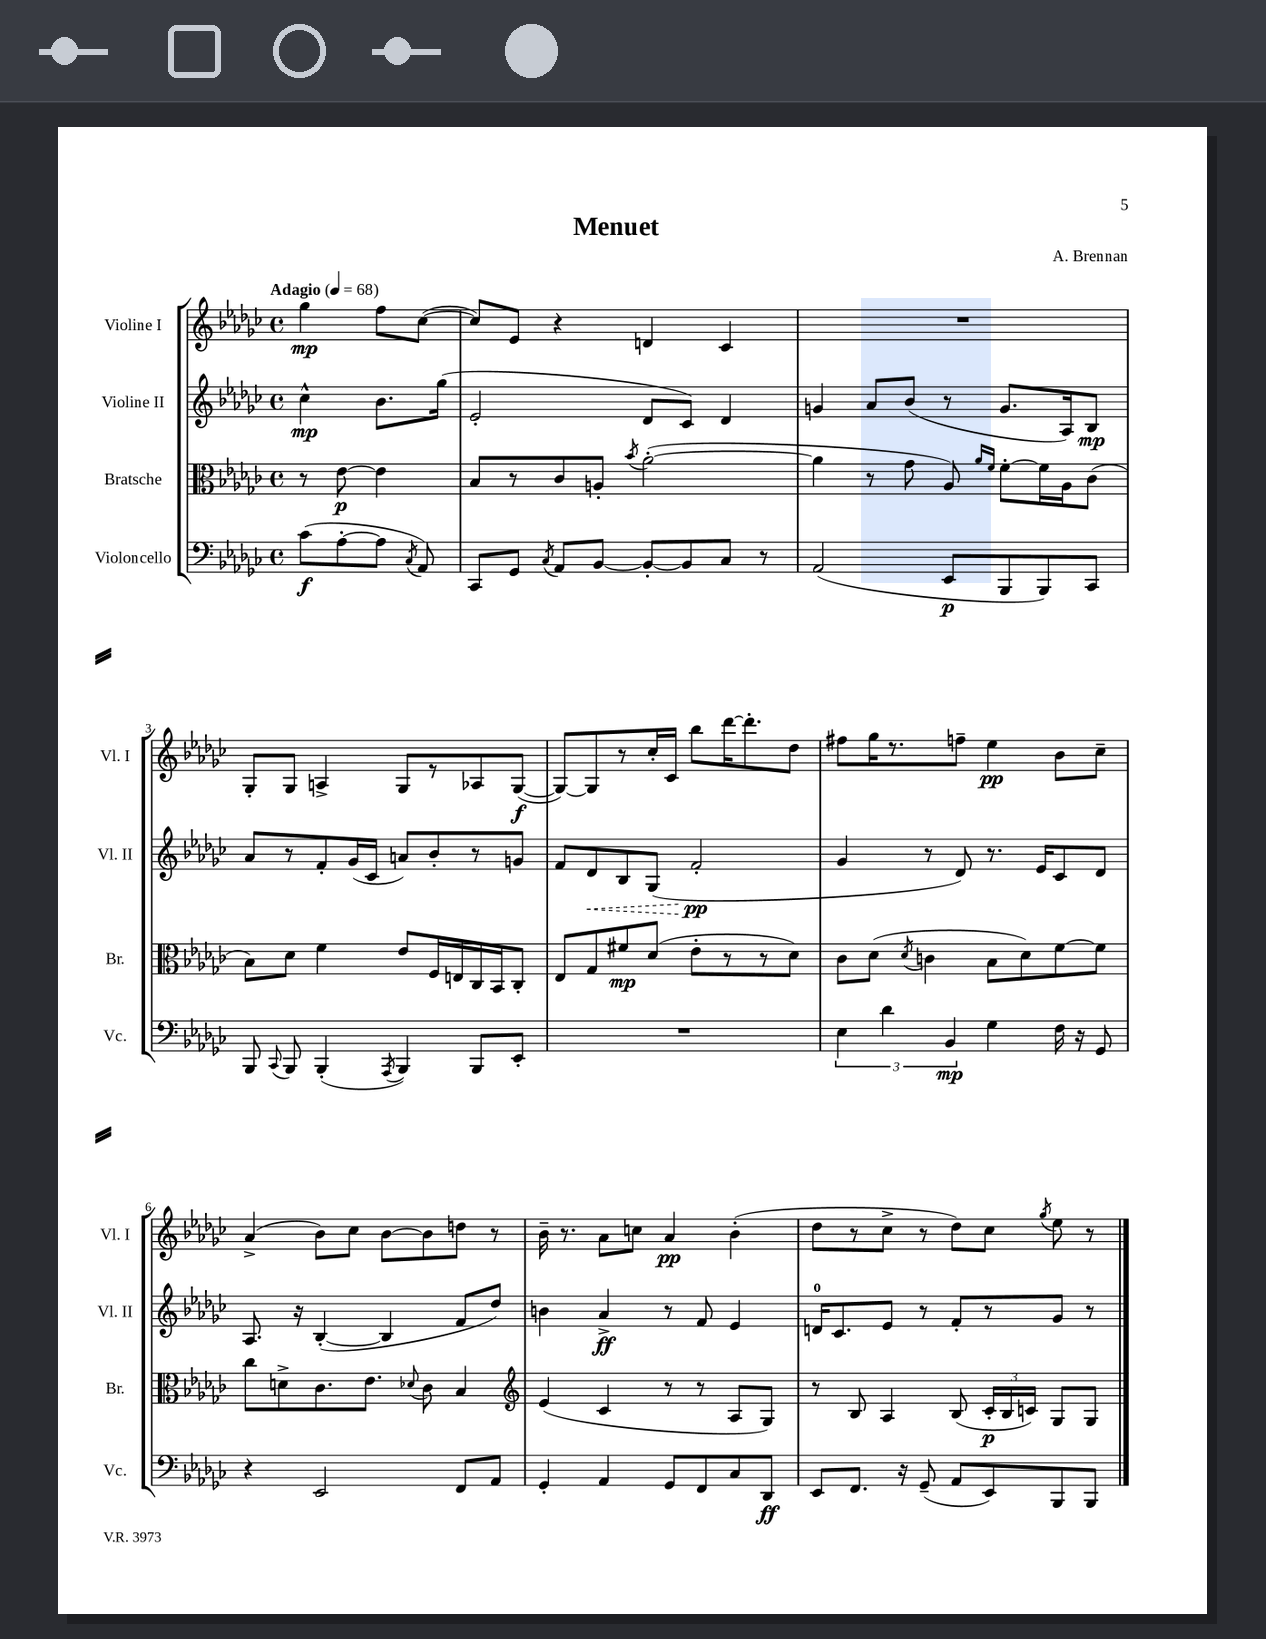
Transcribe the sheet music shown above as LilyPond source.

\header { title = "Menuet" composer = "A. Brennan" }
<<
\new StaffGroup <<
\new Staff = "s0" \with { instrumentName = "Violine I" shortInstrumentName = "Vl. I" } {
    \clef treble \key ges \major \defaultTimeSignature \time 4/4 \partial 2 \tempo "Adagio" 4 = 68
    \autoBeamOff ges''4\mp f''8[ ces''8]~( |
    ces''8[) ees'8] r4 d'4 ces'4 |
    R1 |
    ges8[-. ges8] a4-> ges8[ r8 aes8 ges8]~\f( |
    ges8[~) ges8 r8 ces''16-. ces'16] bes''8[ des'''16~ des'''8.-. des''8] |
    fis''8[ ges''16 r8. f''8]-- ees''4\pp bes'8[ ces''8]-- |
    aes'4->( bes'8[) ces''8] bes'8[~ bes'8 d''8] r8 |
    bes'16-- r8. aes'8[ c''8] aes'4\pp bes'4-.( |
    des''8[ r8 ces''8]-> r8 des''8[) ces''8] \acciaccatura { ges''8 } ees''8 r8 \bar "|." |
}
\new Staff = "s1" \with { instrumentName = "Violine II" shortInstrumentName = "Vl. II" } {
    \clef treble \key ges \major \defaultTimeSignature \time 4/4 \partial 2
    \autoBeamOff ces''4-^\mp bes'8.[ ges''16]( |
    ees'2-. des'8[ ces'8]) des'4 |
    g'4 aes'8[ bes'8]( r8 g'8.[ aes16) bes8]\mp |
    aes'8[ r8 f'8-. ges'16( ces'16] a'8[) bes'8-. r8 g'8] |
    f'8[ \once \override Hairpin.style = #'dashed-line des'8\< bes8 ges8]( f'2-.\pp\! |
    ges'4 r8 des'8) r8. ees'16[ ces'8 des'8] |
    aes8. r16 bes4~-.( bes4 f'8[ des''8]) |
    b'4 aes'4->\ff r8 f'8 ees'4 |
    d'16[-0 ces'8. ees'8] r8 f'8[-. r8 ges'8] r8 \bar "|." |
}
\new Staff = "s2" \with { instrumentName = "Bratsche" shortInstrumentName = "Br." } {
    \clef alto \key ges \major \defaultTimeSignature \time 4/4 \partial 2
    \autoBeamOff r8 ees'8~\p ees'4 |
    bes8[ r8 ces'8 a8]-. \acciaccatura { bes'8 } aes'2~-.( |
    aes'4 r8 ges'8 aes8) \grace { aes'16[ f'16] } f'8[~-. f'16 aes16 ces'8]( |
    bes8[) des'8] f'4 ees'8[ f16 e16 ces16 bes,16 ces8]-. |
    ees8[ ges8 fis'8\mp des'8]( ees'8[-. r8 r8 des'8]) |
    ces'8[ des'8]( \acciaccatura { des'8 } c'4 bes8[ des'8) f'8~ f'8] |
    ces''8[ d'8-> ces'8. ees'8.] \appoggiatura { des'8 } ces'8 bes4 |
    \clef treble ees'4( ces'4 r8 r8 aes8[ ges8]) |
    r8 bes8 aes4 bes8( \tuplet 3/2 { ces'16[-.\p bes16 c'16]) } ges8[ ges8] \bar "|." |
}
\new Staff = "s3" \with { instrumentName = "Violoncello" shortInstrumentName = "Vc." } {
    \clef bass \key ges \major \defaultTimeSignature \time 4/4 \partial 2
    \autoBeamOff ces'8[\f( aes8~-. aes8] \acciaccatura { ces8 } aes,8) |
    ces,8[ ges,8] \acciaccatura { ces8 } aes,8[ bes,8]~ bes,8[~-. bes,8 ces8] r8 |
    aes,2( ees,8[\p bes,,8 bes,,8) ces,8] |
    bes,,8 \appoggiatura { ces,8 } bes,,8 bes,,4-.( \acciaccatura { aes,,8 } bes,,4) bes,,8[ ees,8]-. |
    R1 |
    \tuplet 3/2 { ees4 des'4 bes,4\mp } ges4 f16 r16 ges,8 |
    r4 ees,2 f,8[ aes,8] |
    ges,4-. aes,4 ges,8[ f,8 ces8 des,8]\ff |
    ees,8[ f,8.] r16 ges,8--( aes,8[ ees,8) bes,,8 bes,,8] \bar "|." |
}
>>
>>
